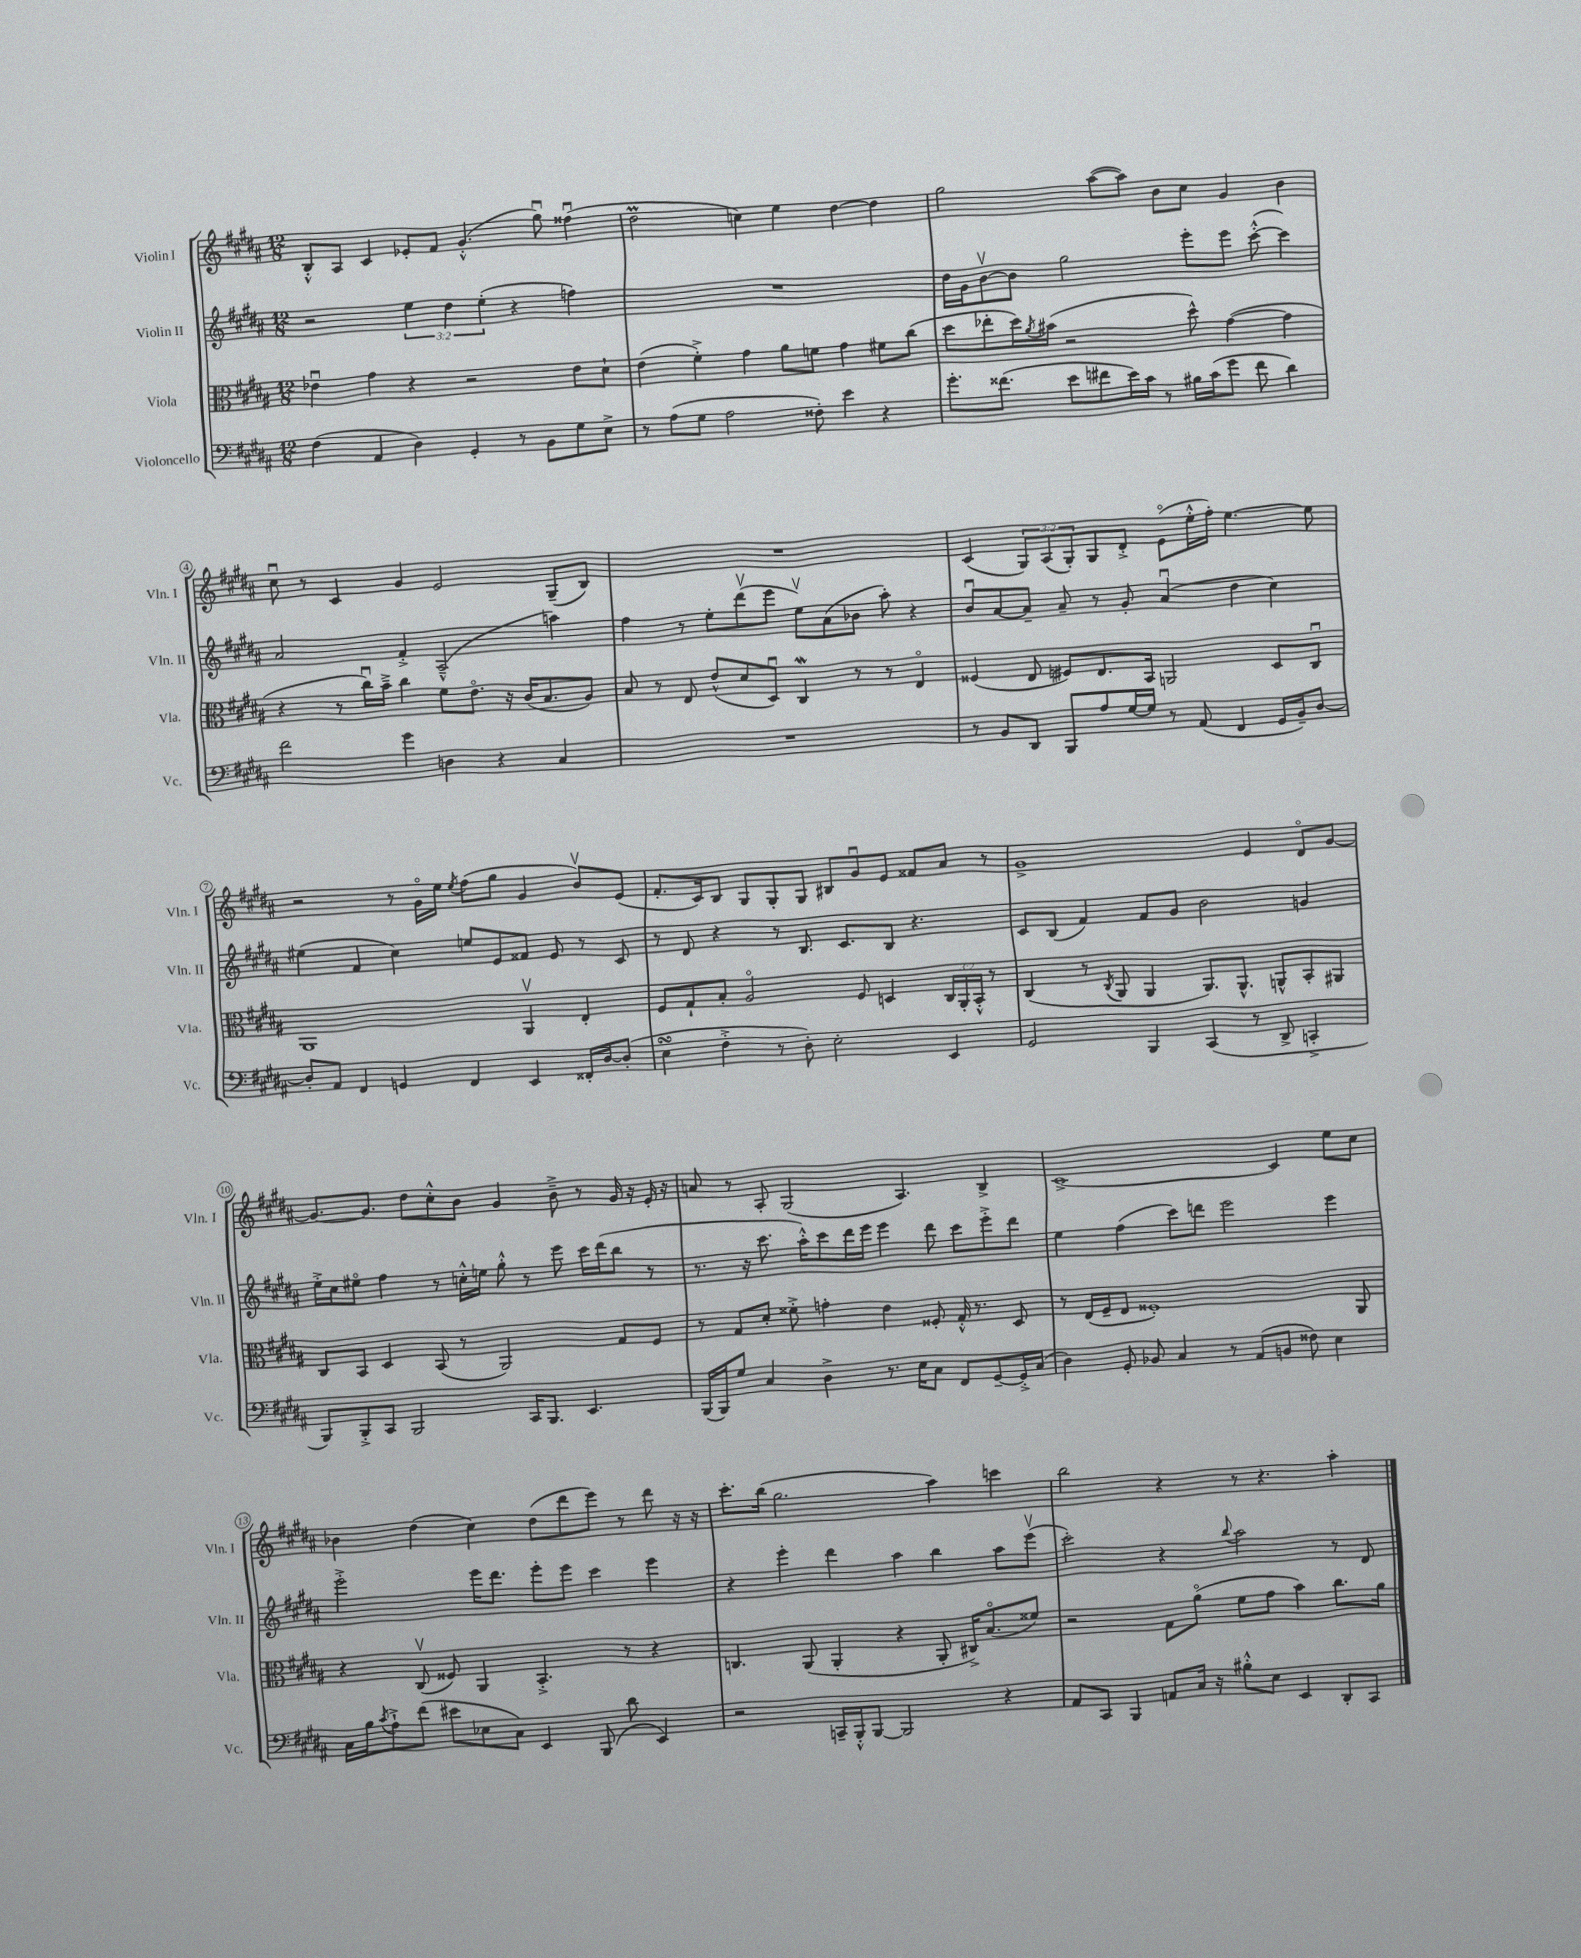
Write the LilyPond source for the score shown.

<<
\new StaffGroup <<
\new Staff = "s0" \with { instrumentName = "Violin I" shortInstrumentName = "Vln. I" } {
    \clef treble \key b \major \numericTimeSignature \time 12/8 \override Staff.TupletNumber.text = #tuplet-number::calc-fraction-text
    b8-.-^ ais8 cis'4 ees'8-. fis'8 gis'4.-.-^( gis''8\downbow) fisis''4\downbow( |
    dis''2\prall c''4) e''4 dis''4~ dis''4 |
    gis''2 ais''8~( ais''8) b'8 cis''8 gis'4 b'4 |
    cis''8\downbow r8 cis'4 gis'4 e'2 gis8--( b8) |
    R1. |
    cis'4( \tuplet 3/2 { gis8) ais8( gis8-.) } gis8 dis'8-.-> e'8\flageolet( e''16-.-^ fis''16-.) e''4.~ e''8 |
    r2 r8 gis'16\flageolet e''16 \acciaccatura { e''8 } fis''8( gis''8 gis'4 b'8\upbow) e'8( |
    fis'8.-. cis'16) b8 gis8 gis8-. gis8 bis8 gis'8\downbow e'8 fisis'8 ais'8 r8 |
    gis'1-> e'4 dis'8\flageolet gis'8~ |
    gis'8.~ gis'8. dis''8 cis''8-.-^ b'8 gis'4 b'8---> r8 gis'16 r16 e'16-. r16 |
    a'8 r8 ais8-. gis2( ais4.) b4-> |
    cis'1~-> cis'4 e''8 cis''8 |
    bes'4 dis''4( cis''4) dis''8( dis'''8 e'''8) r8 dis'''8 r16 r16 |
    cis'''8.-. b''16( gis''2. ais''4) c'''4 |
    b''2 r4 r8 r4. ais''4-. \bar "|." |
}
\new Staff = "s1" \with { instrumentName = "Violin II" shortInstrumentName = "Vln. II" } {
    \clef treble \key b \major \numericTimeSignature \time 12/8 \override Staff.TupletNumber.text = #tuplet-number::calc-fraction-text
    r2 \tuplet 3/2 { e''4 dis''4 e''4-.( } r4 f''4) |
    R1. |
    dis''16 gis'16 b'8~\upbow b'8 gis''2 e'''8-. e'''8 cis'''8~-.-^( cis'''4) |
    ais'2 fis'4-.-> ais2---^( a''4) |
    fis''4 r8 e''8-. dis'''8\upbow( e'''8 e''8\upbow) ais'8( bes'8 ais''8-.) r4 |
    b'8\downbow ais'8~ ais'8-- ais'8-- r8 gis'8-. ais'4\downbow( dis''4 cis''4) |
    eis''4( fis'4 cis''4) e''8 e'8 fisis'8 e'8 r8 cis'8 |
    r8 dis'8 r4 r8 b8. cis'8. b8 r4. |
    cis'8 b8( fis'4) fis'8 gis'8 b'2 g'4 |
    e''16-.-> cis''16 eis''8\flageolet fis''4 r8 c''16-.-^ e''16 gis''8-.-^ r8 e'''8 cis'''16 dis'''16( b''8 r8 |
    r8. r16 cis'''8. ais''16-.-^) cis'''8 dis'''16 e'''16 e'''4 dis'''8 cis'''8 e'''8-.-> dis'''8 |
    e''4 fis''4( cis'''8) d'''8 e'''2 e'''4 |
    e'''2-.-> e'''16 dis'''8. e'''8-. e'''8 cis'''4 e'''4 |
    r4 e'''4-. dis'''4 ais''4 b''4 ais''8 e'''8\upbow( |
    cis'''2-.) r4 \appoggiatura { b''8 } ais''2 r8 dis'8 \bar "|." |
}
\new Staff = "s2" \with { instrumentName = "Viola" shortInstrumentName = "Vla." } {
    \clef alto \key b \major \numericTimeSignature \time 12/8 \override Staff.TupletNumber.text = #tuplet-number::calc-fraction-text
    ees'4\downbow gis'4 r4 r2 ees'8 dis'8-! |
    e'4( fis'4-.->) gis'4 ais'8 f'8 gis'4 fis'8 cis''8( |
    dis''8 ees''8-. dis''16) \acciaccatura { ais'8 } bis'16( r2 dis''8-^) gis'4~( gis'4 |
    r4 r8 cis''16\downbow) b'16---> cis''4 fis'8 e'8.\flageolet r16 cis'16( b8. ais8) |
    b8 r8 e8 e'8-^( dis'8 dis8\downbow) cis4\mordent r8 r8 e4\flageolet |
    fisis4( e8 fis8) e8. b,16 a,2 dis8 cis8\downbow |
    ais,1 ais,4\upbow e4-. |
    fis8 gis8-! b8-. ais2\flageolet fis8 d4 \tuplet 3/2 { cis16 ais,16-. b,16-.-^ } r8 |
    cis4( r8 \acciaccatura { cis8 } ais,8 ais,4 ais,8.) ais,8.-^ a,8-^ b,8-. ais,8 |
    cis8 b,8 dis4 b,8( r8 ais,2) gis8 fis8 |
    r8 gis8 dis'8-. fisis'8-.-> g'4-. e'4 fisis8-. gis16-.-^ r8. dis8 |
    r8 e16( fis16-- e8 fisis1-.) ais,8 |
    r4 cis8\upbow( fisis8) ais,4 b,4.-.-> r8 r4 |
    c4. ais,8( ais,4-. r4 ais,8-. cis16->) b8.\flageolet( fisis'8) |
    r2 gis8 ais'8\flageolet( fis'8 gis'8 b'4) cis''8. ais'16 \bar "|." |
}
\new Staff = "s3" \with { instrumentName = "Violoncello" shortInstrumentName = "Vc." } {
    \clef bass \key b \major \numericTimeSignature \time 12/8
    fis4( ais,4 dis4) gis,4-. r8 b,8 gis8 e8-> |
    r8 ais8( gis8 ais2 fisis8-.) e'4 r4 |
    gis'8.-. fisis'8.( e'8 fis'8 e'16) cis'16 r8 bis16 cis'16( gis'8 fis'8 dis'4) |
    fis'2 gis'4 d4 r4 cis4 |
    R1. |
    r8 b,8 dis,8 b,,8 ais8 gis16~ gis16 r8 ais,8( fis,4 gis,16 b,16--) dis8~ |
    dis8-. ais,8 fis,4 g,4 fis,4 e,4 fisis,16-. dis16~ dis8-.( |
    e4\turn fis4-.-> r8 dis8-.) e2-. e,4 |
    gis,2 b,,4 cis,4( r8 dis,8-> c,4-.-> |
    b,,8) b,,8-.-> cis,8 b,,2 cis,16 b,,8. e,4. |
    b,,16( b,,16) gis8 cis4 dis4-> r8. e16 cis8 fis,8 gis,8~-- gis,16-.-> cis16( |
    dis4) gis,8-. bes,8 cis4 r8 ais,8( b,8 fisis8) e4 |
    cis16 b16 \acciaccatura { cis'8 } ais8-!-> fis'8( eis'8 ees8 cis8) e,4 b,,8( dis'8 e,4) |
    r2 c,16-- b,,16-.-^ b,,8~ b,,2 r4 |
    ais,8 cis,8 b,,4 a,8 cis16 r16 bis8-.-^ e8 e,4 dis,8-. cis,8 \bar "|." |
}
>>
>>
\layout { \context { \Score \override BarNumber.stencil = #(make-stencil-circler 0.1 0.3 ly:text-interface::print) } }
